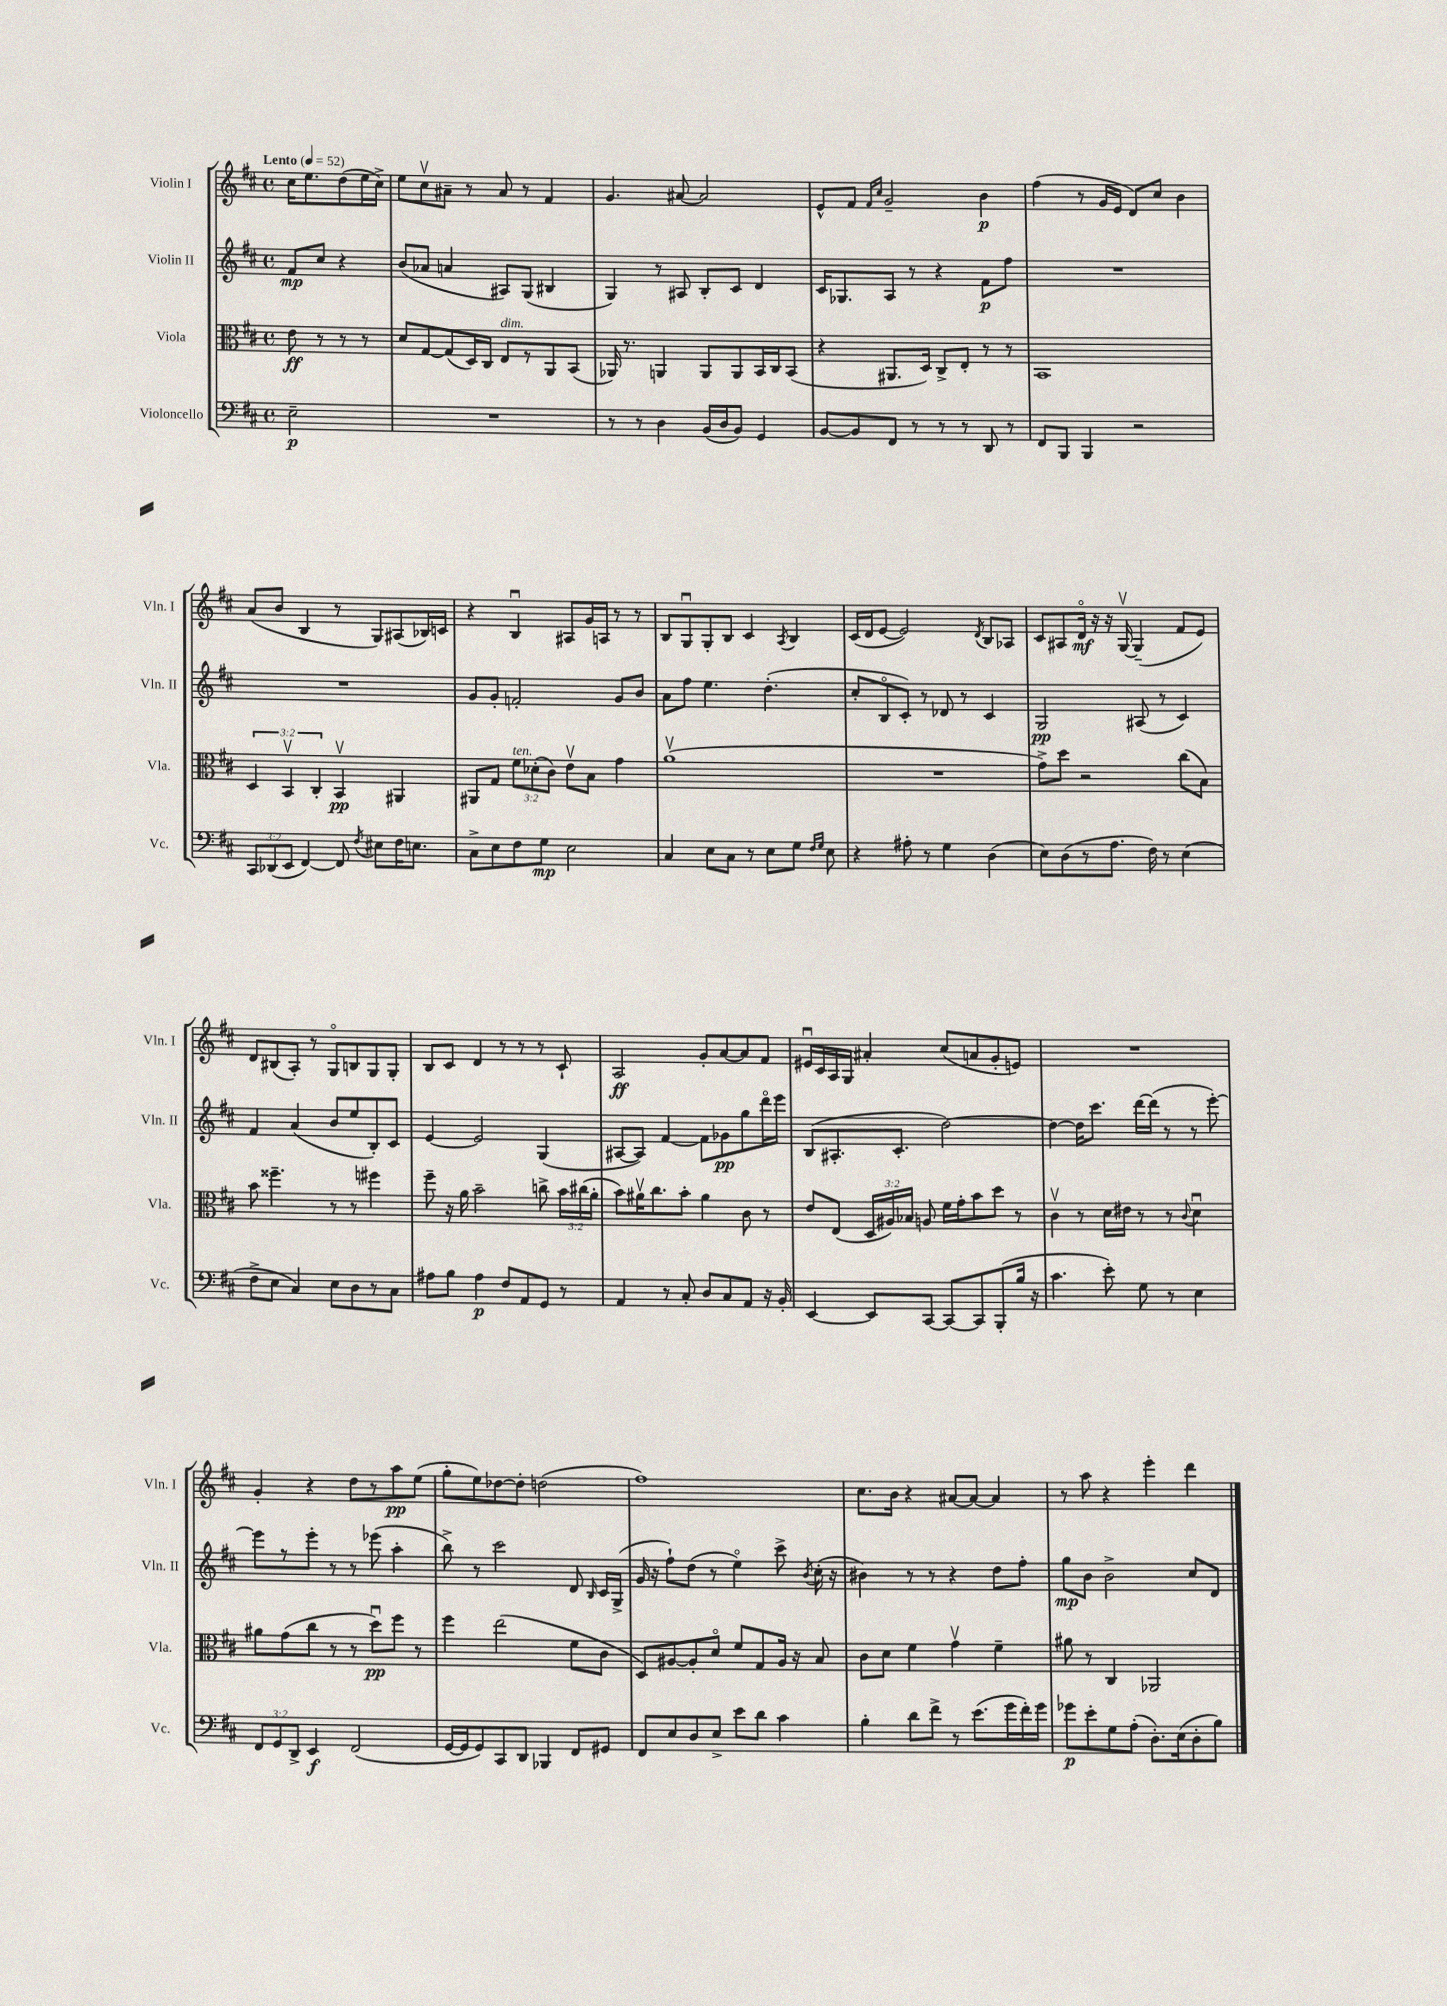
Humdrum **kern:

**kern	**dynam	**kern	**dynam	**kern	**dynam	**kern	**dynam
*part4	*part4	*part3	*part3	*part2	*part2	*part1	*part1
*staff4	*staff4	*staff3	*staff3	*staff2	*staff2	*staff1	*staff1
*I"Violoncello	*	*I"Viola	*	*I"Violin II	*	*I"Violin I	*
*I'Vc.	*	*I'Vla.	*	*I'Vln. II	*	*I'Vln. I	*
*clefF4	*	*clefC3	*	*clefG2	*	*clefG2	*
*k[f#c#]	*	*k[f#c#]	*	*k[f#c#]	*	*k[f#c#]	*
*M4/4	*	*M4/4	*	*M4/4	*	*M4/4	*
*met(c)	*	*met(c)	*	*met(c)	*	*met(c)	*
*MM52	*	*MM52	*	*MM52	*	*MM52	*
=	=	=	=	=	=	=	=
!	!	!	!	!	!	!LO:TX:a:B:t=Lento	!
2E~\	p	8e\	ff	8f#/L	mp	16cc#\KL	.
.	.	.	.	.	.	8.ee\	.
.	.	8r	.	8cc#/J	.	.	.
.	.	8r	.	4r	.	(8dd\	.
.	.	8r	.	.	.	16ee\L	.
.	.	.	.	.	.	16cc#^\JJ)	.
=1	=1	=1	=1	=1	=1	=1	=1
1r	.	8d/L	.	(8b/L	.	8ee\L	.
.	.	[8G/	.	8a-X/J	.	8cc#v\	.
.	.	(8G/]	.	4an/	.	8a#X~\J	.
.	.	16D/L)	.	.	.	8r	.
.	.	16C#/JJ	.	.	.	.	.
!	!	!LO:TX:a:i:t=dim.	!	!	!	!	!
.	.	8E/L	.	8A#X/L)	.	8a#/	.
.	.	8r	.	(8G/J	.	8r	.
.	.	8AA/	.	4B#X/	.	4f#/	.
.	.	(8BB/J	.	.	.	.	.
=2	=2	=2	=2	=2	=2	=2	=2
8r	.	16AA-X/)	.	4G/)	.	4.g/	.
.	.	8.r	.	.	.	.	.
8r	.	.	.	.	.	.	.
4D\	.	4AAn/	.	8r	.	.	.
.	.	.	.	8A#X/	.	[8a#X/	.
(16BB/LL	.	8AA/L	.	8B'/L	.	2a#/]	.
16D/J	.	.	.	.	.	.	.
8BB/J)	.	8AA/	.	8c#/J	.	.	.
4GG/	.	16BB/L	.	4d/	.	.	.
.	.	16C#/J	.	.	.	.	.
.	.	(8BB/J	.	.	.	.	.
=3	=3	=3	=3	=3	=3	=3	=3
[8BB/L	.	4r	.	16c#/KL	.	8e^^/L	.
.	.	.	.	8.G-X/	.	.	.
8BB/]	.	.	.	.	.	8f#/J	.
.	.	.	.	.	.	16qqf#/LL	.
.	.	.	.	.	.	16qqcc#/JJ	.
8FF#/J	.	8.AA#X/L	.	8A/J	.	2g~/	.
8r	.	.	.	8r	.	.	.
.	.	16D/Jk)	.	.	.	.	.
8r	.	8C#^/L	.	4r	.	.	.
8r	.	8E'/J	.	.	.	.	.
8DD/	.	8r	.	8f#\L	p	4b\	p
8r	.	8r	.	8ff#\J	.	.	.
=4	=4	=4	=4	=4	=4	=4	=4
8FF#/L	.	1BB	.	1r	.	(4ff#\	.
8BBB/J	.	.	.	.	.	.	.
4BBB/	.	.	.	.	.	8r	.
.	.	.	.	.	.	16g/LL	.
.	.	.	.	.	.	16e/JJ	.
2r	.	.	.	.	.	8d/L)	.
.	.	.	.	.	.	8cc#/J	.
.	.	.	.	.	.	4b\	.
!!LO:LB:g=z
=5	=5	=5	=5	=5	=5	=5	=5
12CC#/L	.	6D/	.	1r	.	(8a/L	.
(12DD-X/	.	.	.	.	.	.	.
.	.	.	.	.	.	8b/J	.
12EE/J	.	6BBv/	.	.	.	.	.
[4FF#/)	.	.	.	.	.	4B/	.
.	.	6C#'/	.	.	.	.	.
8FF#/]	.	4BBv/	pp	.	.	8r	.
8qF#/	.	.	.	.	.	.	.
8E#X\L	.	.	.	.	.	8G/L)	.
16F#\K	.	4AA#X/	.	.	.	(8A#X/	.
8.En\J	.	.	.	.	.	.	.
.	.	.	.	.	.	16B-X/L)	.
.	.	.	.	.	.	16cn/JJ	.
=6	=6	=6	=6	=6	=6	=6	=6
8C#^\L	.	8AA#X/L	.	8g/L	.	4r	.
8E\	.	8G/J	.	8g'/J	.	.	.
!	!	!LO:TX:a:i:t=ten.	!	!	!	!	!
8F#\	.	12f#\L	.	2fn'/	.	4Bu/	.
.	.	(12d-X'\	.	.	.	.	.
8G\J	mp	.	.	.	.	.	.
.	.	12c#\J)	.	.	.	.	.
2E\	.	8ev\L	.	.	.	8A#X/L	.
.	.	8B\J	.	.	.	16g/L	.
.	.	.	.	.	.	16An/JJ	.
.	.	4g\	.	8g/L	.	8r	.
.	.	.	.	8b/J	.	8r	.
=7	=7	=7	=7	=7	=7	=7	=7
4C#/	.	(1av	.	8a\L	.	8B/L	.
.	.	.	.	8ff#\J	.	8Gu/	.
8E\L	.	.	.	4.ee\	.	8G'/	.
8C#\J	.	.	.	.	.	8B/J	.
8r	.	.	.	.	.	4c#/	.
8E\L	.	.	.	(4.dd'\	.	.	.
.	.	.	.	.	.	8qA/	.
8G\J	.	.	.	.	.	4B/	.
16qqF#/LL	.	.	.	.	.	.	.
16qqG/JJ	.	.	.	.	.	.	.
8E\	.	.	.	.	.	.	.
=8	=8	=8	=8	=8	=8	=8	=8
4r	.	1r	.	8cc#'/L	.	(16c#/LL	.
.	.	.	.	.	.	16d/J	.
.	.	.	.	8B/	.	[8e/J	.
8A#X'\	.	.	.	8c#'/J)	.	2e/])	.
8r	.	.	.	8r	.	.	.
4G\	.	.	.	8d-X/	.	.	.
.	.	.	.	8r	.	.	.
.	.	.	.	.	.	8qd/	.
(4D\	.	.	.	4c#/	.	8B/L	.
.	.	.	.	.	.	8A-X/J	.
=9	=9	=9	=9	=9	=9	=9	=9
8E\L)	.	8g^\L)	.	2G/	pp	8c#/L	.
(8D\	.	8dd\J	.	.	.	8A#X/	.
8r	.	2r	.	.	.	16d/Jk	mf
.	.	.	.	.	.	16r	.
8.A\J	.	.	.	.	.	16r	.
.	.	.	.	.	.	[16Gv/	.
.	.	.	.	(8A#X/	.	(4G~/]	.
16F#\)	.	.	.	.	.	.	.
8r	.	.	.	8r	.	.	.
(4E\	.	(8cc#\L	.	4c#/)	.	8f#/L	.
.	.	8B\J)	.	.	.	8e/J)	.
!!LO:LB:g=z
=10	=10	=10	=10	=10	=10	=10	=10
8F#^\L	.	8b\	.	4f#/	.	8d/L	.
8E\J	.	4.ff##X~\	.	.	.	(8B#X/	.
4C#/)	.	.	.	(4a/	.	8A'/J)	.
.	.	.	.	.	.	8r	.
8E\L	.	8r	.	8b/L	.	8G/L	.
8D\	.	8r	.	8ee/	.	8Bn/	.
8r	.	4ff#X\	.	8B'/)	.	8G/	.
8C#\J	.	.	.	8c#/J	.	8G'/J	.
=11	=11	=11	=11	=11	=11	=11	=11
8A#X\L	.	8ff#~\	.	[4e/	.	8B/L	.
8B\J	.	16r	.	.	.	8c#/J	.
.	.	16a\	.	.	.	.	.
4A#\	p	2b~\	.	2e/]	.	4d/	.
8F#/L	.	.	.	.	.	8r	.
8AA/	.	.	.	.	.	8r	.
8GG/J	.	8ccn^\	.	(4G/	.	8r	.
8r	.	24b\LL	.	.	.	8c#`/	.
.	.	(24cc#X\	.	.	.	.	.
.	.	24a'\JJ	.	.	.	.	.
=12	=12	=12	=12	=12	=12	=12	=12
4AA/	.	8b\L)	.	[8A#X/L	.	2A/	ff
.	.	16a#Xv\K	.	8A#/J])	.	.	.
.	.	8.cc#\	.	.	.	.	.
8r	.	.	.	[4f#/	.	.	.
8C#'/	.	8b'\J	.	.	.	.	.
8D/L	.	4a#\	.	8f#\L]	.	8g'/L	.
8C#/	.	.	.	8g-X\	pp	[8a/	.
8AA/J	.	8c#\	.	8gg\	.	8a/]	.
16r	.	8r	.	16ddd\L	.	8f#/J	.
16BB'/	.	.	.	16eee\JJ	.	.	.
=13	=13	=13	=13	=13	=13	=13	=13
[4EE/	.	8e/L	.	(8B/L	.	16e#Xu/LL	.
.	.	.	.	.	.	16c#/	.
.	.	(8E/J	.	8.A#X'/	.	16A/	.
.	.	.	.	.	.	16G/JJ	.
8EE/L]	.	24D/LL	.	.	.	4a#X'/	.
.	.	24A#X/)	.	.	.	.	.
.	.	.	.	8.c#'/J	.	.	.
.	.	24B-X/JJ	.	.	.	.	.
[8CC#/J	.	8An/	.	.	.	.	.
8CC#/L_	.	16f#\LL	.	[2dd\)	.	(8cc#/L	.
.	.	16g'\J	.	.	.	.	.
8CC#/]	.	8b\	.	.	.	8an/	.
(8BBB'/	.	8dd\J	.	.	.	8g'/	.
16B/Jk	.	8r	.	.	.	8en/J)	.
16r	.	.	.	.	.	.	.
=14	=14	=14	=14	=14	=14	=14	=14
4.c#\	.	4c#v\	.	4dd\_	.	1r	.
.	.	8r	.	16dd\KL]	.	.	.
.	.	.	.	8.ccc#\J	.	.	.
8e'\)	.	16d\LL	.	.	.	.	.
.	.	16e#X\JJ	.	.	.	.	.
8G\	.	8r	.	[16ddd\LL	.	.	.
.	.	.	.	(16ddd\JJ]	.	.	.
8r	.	8r	.	8r	.	.	.
.	.	8qqc#/	.	.	.	.	.
4E\	.	4du\	.	8r	.	.	.
.	.	.	.	[8eee'\)	.	.	.
!!LO:LB:g=z
=15	=15	=15	=15	=15	=15	=15	=15
12FF#/L	.	8a#X\L	.	8eee\L]	.	4g'/	.
12GG/	.	.	.	.	.	.	.
.	.	(8g\	.	8r	.	.	.
12DD^/J	.	.	.	.	.	.	.
4EE/	f	8cc#\J	.	8eee'\J	.	4r	.
.	.	8r	.	8r	.	.	.
(2FF#/	.	8r	.	8r	.	8dd\L	.
.	.	8ddu\L)	pp	(8eee-X\	.	8r	.
.	.	8ff#\J	.	4aa'\	.	8aa\	pp
.	.	8r	.	.	.	(8ee\J	.
=16	=16	=16	=16	=16	=16	=16	=16
[16GG/LL	.	4ff#\	.	8bb^\)	.	8gg'\L	.
16GG/J]	.	.	.	.	.	.	.
8GG/)	.	.	.	8r	.	8ee\)	.
8CC#/	.	(2ee\	.	2ccc#\	.	[8dd-X\	.
8DD/J	.	.	.	.	.	8dd-'\J]	.
4BBB-X/	.	.	.	.	.	(2ddn\	.
8FF#/L	.	8f#\L	.	8d/	.	.	.
.	.	.	.	16qqB/	.	.	.
8GG#X/J	.	8c#\J	.	16c#/LL	.	.	.
.	.	.	.	(16G^/JJ	.	.	.
=17	=17	=17	=17	=17	=17	=17	=17
8FF#/L	.	8D/L)	.	16g/	.	1ff#)	.
.	.	.	.	16r	.	.	.
8E/	.	[8A#X/	.	8ff#`\L)	.	.	.
8D/	.	8A#'/]	.	(8dd\J	.	.	.
8E^/J	.	8d/J	.	8r	.	.	.
8e\L	.	8f#/L	.	4ee\)	.	.	.
8d\J	.	8G/	.	.	.	.	.
4c#\	.	16A#/Jk	.	8ccc#^\	.	.	.
.	.	16r	.	.	.	.	.
.	.	.	.	8qb/	.	.	.
.	.	8B/	.	(16cc#'\	.	.	.
.	.	.	.	16r	.	.	.
=18	=18	=18	=18	=18	=18	=18	=18
4B'\	.	8c#\L	.	4b#X\)	.	8.cc#\L	.
.	.	8d\J	.	.	.	.	.
.	.	.	.	.	.	16b\Jk	.
8d\L	.	4f#\	.	8r	.	4r	.
8f#^\J	.	.	.	8r	.	.	.
8r	.	4gv\	.	4r	.	[8a#X/L	.
(8.e\L	.	.	.	.	.	8a#/J_	.
.	.	4f#~\	.	8dd\L	.	4a#/]	.
16g\L	.	.	.	.	.	.	.
16f#'\)	.	.	.	8ff#'\J	.	.	.
16g\JJ	.	.	.	.	.	.	.
=19	=19	=19	=19	=19	=19	=19	=19
8g-X\L	p	8a#X\	.	8gg\L	mp	8r	.
8e'\	.	8r	.	8b\J	.	8aa\	.
8G\	.	4C#/	.	2b^\	.	4r	.
(8A'\J	.	.	.	.	.	.	.
8.D'\L)	.	2AA-X/	.	.	.	4eee'\	.
(16E\k	.	.	.	.	.	.	.
8D'\	.	.	.	8cc#/L	.	4ddd\	.
8B\J)	.	.	.	8d/J	.	.	.
==	==	==	==	==	==	==	==
*-	*-	*-	*-	*-	*-	*-	*-
